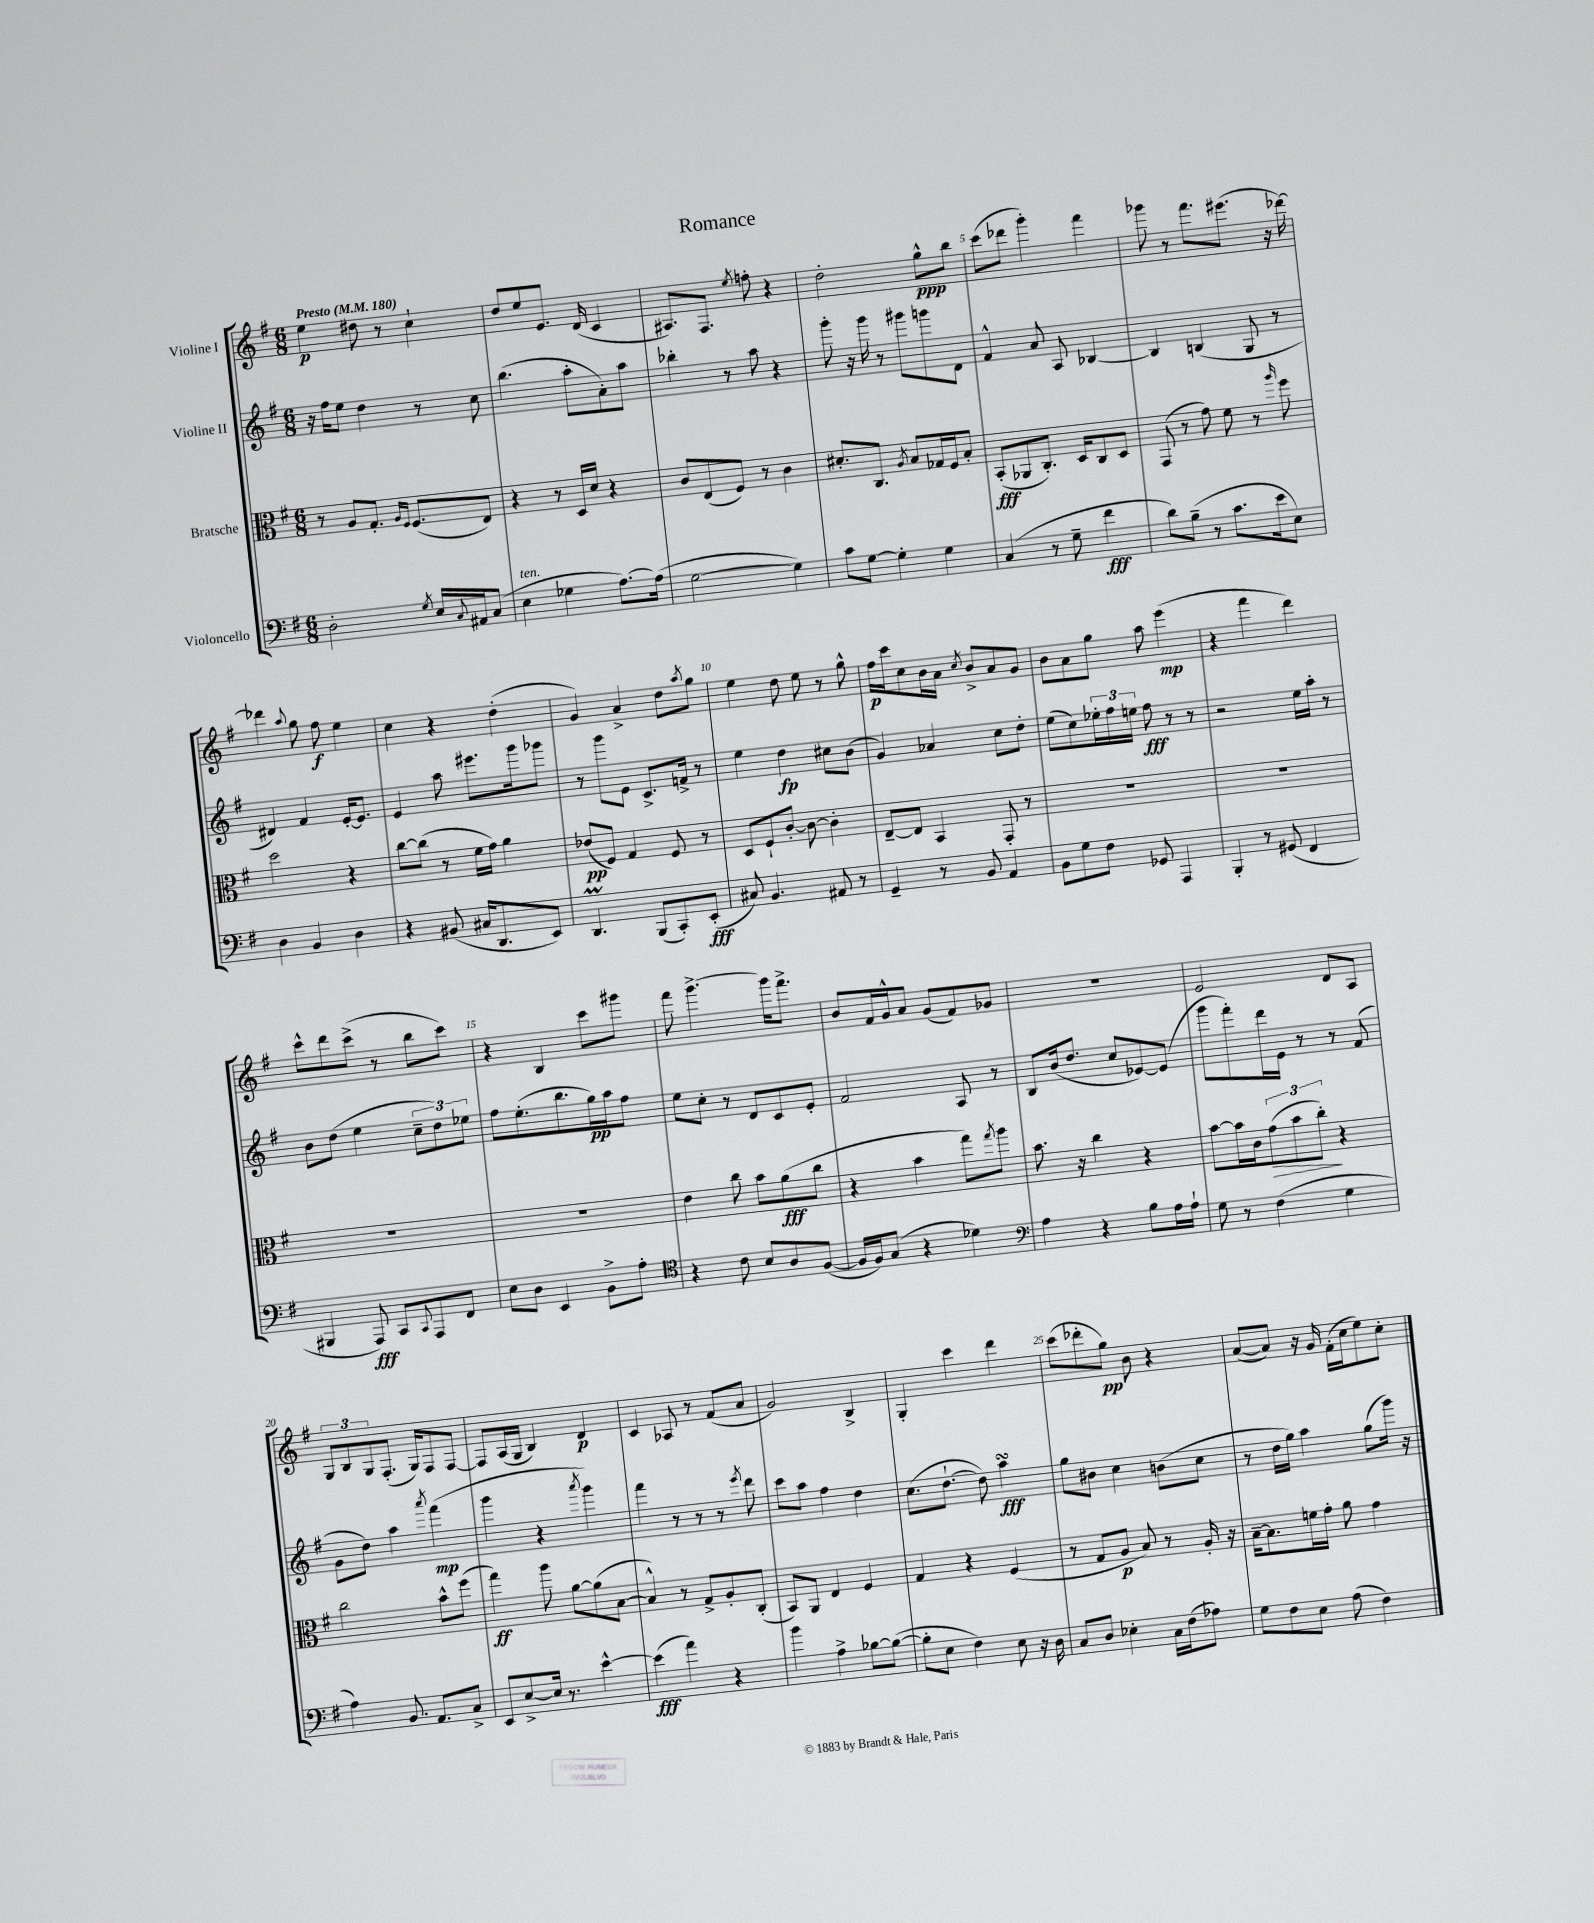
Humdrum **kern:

**kern	**dynam	**kern	**dynam	**kern	**dynam	**kern	**dynam
*part4	*part4	*part3	*part3	*part2	*part2	*part1	*part1
*staff4	*staff4	*staff3	*staff3	*staff2	*staff2	*staff1	*staff1
*I"Violoncello	*	*I"Bratsche	*	*I"Violine II	*	*I"Violine I	*
*clefF4	*	*clefC3	*	*clefG2	*	*clefG2	*
*k[f#]	*	*k[f#]	*	*k[f#]	*	*k[f#]	*
*M6/8	*	*M6/8	*	*M6/8	*	*M6/8	*
*MM180	*	*MM180	*	*MM180	*	*MM180	*
=1	=1	=1	=1	=1	=1	=1	=1
!	!	!	!	!	!	!LO:TX:a:B:t=Presto	!
2D'\	.	8r	.	16r	.	4ee\	p
.	.	.	.	16ff#\KL	.	.	.
.	.	8A/L	.	8ee\J	.	.	.
.	.	8.G'/J	.	4dd\	.	8dd#X\	.
.	.	.	.	.	.	8r	.
.	.	16qqA/LL	.	.	.	.	.
.	.	16qqF#/JJ	.	.	.	.	.
.	.	(8.F#/L	.	.	.	.	.
8qG/	.	.	.	.	.	.	.
16E/LL	.	.	.	8r	.	4cc`\	.
8qqC/	.	.	.	.	.	.	.
16AA#X/J	.	.	.	.	.	.	.
(8C/J	.	8E/J)	.	8cc\	.	.	.
=2	=2	=2	=2	=2	=2	=2	=2
!LO:TX:a:i:t=ten.	!	!	!	!	!	!	!
4E\	.	4r	.	(4.bb\	.	8dd/L	.
.	.	.	.	.	.	8ee/	.
4G-X\	.	8r	.	.	.	8.e/J	.
.	.	16D/LL	.	8aa'\L	.	.	.
.	.	16d/JJ	.	.	.	(16d/	.
[8.A\L)	.	4r	.	8a'\)	.	4c/	.
.	.	.	.	8aa\J	.	.	.
(16A\Jk]	.	.	.	.	.	.	.
=3	=3	=3	=3	=3	=3	=3	=3
[2G\	.	8c/L	.	4bb-X'\	.	8.A#X/L)	.
.	.	(8E/	.	.	.	.	.
.	.	.	.	.	.	8.F#/J	.
.	.	8F#/J)	.	8r	.	.	.
.	.	.	.	.	.	8qee/	.
.	.	8r	.	8aa\	.	8ffn'\	.
4G\])	.	4c\	.	4r	.	4r	.
=4	=4	=4	=4	=4	=4	=4	=4
8c\L	.	8.d#X'/L	.	8ggg'\	.	2dd'\	.
[8G\J	.	.	.	16r	.	.	.
.	.	8.C/J	.	16ggg\	.	.	.
4G'\]	.	.	.	8r	.	.	.
.	.	8qA/	.	.	.	.	.
.	.	8B/L	.	8ggg#X\L	.	.	.
4G\	.	16G-X/L	.	8gggn\	.	8gg^^\L	ppp
.	.	16F#/J	.	.	.	.	.
.	.	8B'/J	.	8d\J	.	8bb\J	.
=5	=5	=5	=5	=5	=5	=5	=5
(4C/	.	(8BB'/L	fff	4f#^^/	.	(8ccc\L	.
.	.	8AA-X/	.	.	.	8ddd-X\J	.
8r	.	8.C'/J)	.	8a/	.	4ggg'\)	.
8G~\	.	.	.	8A/	.	.	.
.	.	16D/KL	.	.	.	.	.
4f#\	fff	8C/	.	[4B-X/	.	4fff#\	.
.	.	8D/J	.	.	.	.	.
=6	=6	=6	=6	=6	=6	=6	=6
8d\L)	.	(8GG/	.	4B-/]	.	8ggg-X\	.
(8B~\J	.	8r	.	.	.	8r	.
8r	.	8g\)	.	(4Bn/	.	8.fff#\L	.
8.c\L	.	8f#\	.	.	.	.	.
.	.	.	.	.	.	(8.eee#X\J	.
.	.	8r	.	8G/	.	.	.
16e\k	.	.	.	.	.	.	.
.	.	16qqaa/	.	.	.	.	.
8E\J)	.	8ff#\	.	8r	.	16r	.
.	.	.	.	.	.	[16ddd-X\)	.
!!LO:LB:g=z
=7	=7	=7	=7	=7	=7	=7	=7
4D\	.	2dd\	.	4d#X/)	.	4ddd-X\]	.
.	.	.	.	.	.	8qqaa/	.
4BB/	.	.	.	4f#/	.	8gg\	.
.	.	.	.	.	.	8ff#\	f
4D\	.	4r	.	[16e'/KL	.	4ee\	.
.	.	.	.	8.e/J]	.	.	.
=8	=8	=8	=8	=8	=8	=8	=8
4r	.	[8cc\L	.	4e/	.	4cc\	.
.	.	(8cc\J]	.	.	.	.	.
(8BB#X/	.	8r	.	8aa\	.	4r	.
16C#X/KL	.	16f#\LL	.	8.eee#X\L	.	.	.
8.DD/	.	16g\JJ)	.	.	.	.	.
.	.	4a\	.	.	.	(4dd'\	.
.	.	.	.	16ggg\k	.	.	.
8EE/J)	.	.	.	8ggg-X\J	.	.	.
=9	=9	=9	=9	=9	=9	=9	=9
4.DDM/	.	(8e-X/L	pp	8r	.	4g/)	.
.	.	8F#/J)	.	8ggg\L	.	.	.
.	.	4G/	.	8e\J	.	4a^/	.
(8BBB/L	.	.	.	8.c^/L	.	.	.
8CC'/)	.	8F#/	.	.	.	8dd\L	.
.	.	.	.	16fn^/Jk	.	.	.
.	.	.	.	.	.	8qaa/	.
(8EE'/J	fff	8r	.	8r	.	8gg\J	.
=10	=10	=10	=10	=10	=10	=10	=10
8C#X/)	.	8D/L	.	4ee\	.	4ee\	.
4.BB/	.	8F#`/	.	.	.	.	.
.	.	[8c'/J	.	4dd\	fp	8dd\	.
.	.	8c\_	.	.	.	8ee\	.
8AA#X/	.	4c'\]	.	8cc#X\L	.	8r	.
8r	.	.	.	(8b\J	.	8gg^^\	.
=11	=11	=11	=11	=11	=11	=11	=11
4GG~/	.	[8E~/L	.	4g/)	.	16ff#\LL	p
.	.	.	.	.	.	16ccc\J	.
.	.	8E/J]	.	.	.	8cc\	.
8r	.	4BB/	.	4a-X/	.	16b\L	.
.	.	.	.	.	.	16a\JJ	.
.	.	.	.	.	.	8qcc/	.
8BB/	.	.	.	.	.	8b^/L	.
4AA/	.	8GG'/	.	8cc\L	.	8a/	.
.	.	8r	.	8dd'\J	.	8g/J	.
=12	=12	=12	=12	=12	=12	=12	=12
8BB\L	.	2.r	.	(8ee\L	.	8b\L	.
8G\	.	.	.	8cc\)	.	8a\	.
8F#\J	.	.	.	24ee-X'\L	.	8gg\J	.
.	.	.	.	24ff#\	.	.	.
.	.	.	.	24een\JJ	.	.	.
8GG-X/	.	.	.	8ff#\	fff	8aa\	.
4AAA/	.	.	.	8r	.	(4eee\	mp
.	.	.	.	8r	.	.	.
=13	=13	=13	=13	=13	=13	=13	=13
4BBB'/	.	2.r	.	2r	.	4r	.
8r	.	.	.	.	.	4fff#\	.
(8GG#X/	.	.	.	.	.	.	.
4FF#/	.	.	.	16ee\LL	.	4ddd\)	.
.	.	.	.	16aa'\JJ	.	.	.
.	.	.	.	8r	.	.	.
!!LO:LB:g=z
=14	=14	=14	=14	=14	=14	=14	=14
4BBB#X/	.	2.r	.	8b\L	.	8ccc^^\L	.
.	.	.	.	(8dd\J	.	8ddd\	.
8AAA/)	fff	.	.	4ee\	.	(8ccc^\J	.
8CC/L	.	.	.	.	.	8r	.
8qqCC/	.	.	.	.	.	.	.
8AAA/	.	.	.	12cc~\L	.	8bb\L	.
.	.	.	.	12dd\)	.	.	.
8FF#/J	.	.	.	.	.	8ccc\J)	.
.	.	.	.	12ee-X\J	.	.	.
=15	=15	=15	=15	=15	=15	=15	=15
8E\L	.	2.r	.	8ff#\L	.	4r	.
8D\J	.	.	.	(8.ee'\	.	.	.
4EE/	.	.	.	.	.	4B/	.
.	.	.	.	8.bb\	.	.	.
8BB^\L	.	.	.	16gg\L)	pp	8ccc\L	.
.	.	.	.	16aa\J	.	.	.
8A'\J	.	.	.	8ff#\J	.	8ggg#X\J	.
=16	=16	=16	=16	=16	=16	=16	=16
*clefC4	*	*	*	*	*	*	*
4r	.	4e\	.	8ee\L	.	8fff#\	.
.	.	.	.	8cc'\J	.	[4.ggg^\	.
8c\	.	8cc\	.	8r	.	.	.
8B/L	.	8b\L	.	8d/L	.	.	.
8A/	.	(8a\	fff	8c/	.	16ggg\KL]	.
.	.	.	.	.	.	8.fff#^\J	.
([8F#/J	.	8cc\J	.	8e'/J	.	.	.
=17	=17	=17	=17	=17	=17	=17	=17
16F#/LL]	.	4r	.	2f#/	.	8b/L	.
16F#/J)	.	.	.	.	.	.	.
(8G/J	.	.	.	.	.	16f#/L	.
.	.	.	.	.	.	16g^^/J	.
4r	.	4b\	.	.	.	8a/J	.
.	.	.	.	.	.	(8g/L	.
4d-X\)	.	8gg\L)	.	8A/	.	8f#/)	.
.	.	8qgg/	.	.	.	.	.
.	.	8aa\J	.	8r	.	8g-X/J	.
=18	=18	=18	=18	=18	=18	=18	=18
*clefF4	*	*	*	*	*	*	*
4A\	.	8.b\	.	8B/L	.	2.r	.
.	.	.	.	(16b/k	.	.	.
.	.	16r	.	8.dd/J	.	.	.
4r	.	4cc\	.	.	.	.	.
.	.	.	.	8cc/L	.	.	.
8B\L	.	4r	.	[8e-X/)	.	.	.
16A\L	.	.	.	(8e-/J]	.	.	.
16A`\JJ	.	.	.	.	.	.	.
=19	=19	=19	=19	=19	=19	=19	=19
8G\	.	[8b\L	.	8ggg\L	.	2e/	.
8r	.	16b\L]	.	8fff#'\)	.	.	.
.	.	16c\J	.	.	.	.	.
!	!	!	!LO:HP:b	!	!	!	!
(4F#\	.	(12g\	>	16ddd\L	.	.	.
.	.	.	.	16e\JJ	.	.	.
.	.	12b\	.	.	.	.	.
.	.	.	.	8r	.	.	.
.	.	12cc'\J)	.	.	.	.	.
4G\	.	4r	]	8r	.	8d/L	.
.	.	.	.	(8f#/	.	8A/J	.
!!LO:LB:g=z
=20	=20	=20	=20	=20	=20	=20	=20
4A\)	.	2cc\	.	8g\L	.	12G/L	.
.	.	.	.	.	.	12B/	.
.	.	.	.	8dd\J)	.	.	.
.	.	.	.	.	.	12G/	.
8.BB/	.	.	.	4aa\	.	(8.F#'/J	.
8.AA/L	.	.	.	.	.	16G/KL)	.
.	.	.	.	8qaaa/	.	.	.
.	.	8b^^\L	.	(4fff#\	mp	8F#/	.
8C^/J	.	(8ff#\J	.	.	.	[8F#/J	.
=21	=21	=21	=21	=21	=21	=21	=21
8EE/L	.	4gg\)	ff	4ggg\	.	8F#/L]	.
[8E^/	.	.	.	.	.	(16A/L	.
.	.	.	.	.	.	16G/JJ	.
16E/Jk]	.	8aa\	.	4r	.	4B/)	.
8.r	.	.	.	.	.	.	.
.	.	[8a\L	.	.	.	.	.
.	.	.	.	8qaaa/	.	.	.
[4e^^\	.	(8a\]	.	4ggg\)	.	4d/	p
.	.	[8B\J	.	.	.	.	.
=22	=22	=22	=22	=22	=22	=22	=22
(4e\]	fff	4B^^/])	.	4fff#\	.	4c/	.
4a\)	.	8r	.	8r	.	8A-X/	.
.	.	8G^/L	.	8r	.	8r	.
4r	.	8A'/	.	8r	.	(8f#/L	.
.	.	.	.	8qeee/	.	.	.
.	.	(8C'/J	.	8ddd\	.	8a/J	.
=23	=23	=23	=23	=23	=23	=23	=23
4b\	.	8BB/L)	.	8ccc\L	.	2g/)	.
.	.	8AA/J	.	8aa\J	.	.	.
4A^\	.	4E/	.	4ff#\	.	.	.
[8B-X\L	.	4F#/	.	4dd\	.	4B^/	.
(8B-\J_	.	.	.	.	.	.	.
=24	=24	=24	=24	=24	=24	=24	=24
8B-'\L]	.	4G/	.	(8.cc\L	.	4G'/	.
8E\J	.	.	.	.	.	.	.
.	.	.	.	[8.dd`\J	.	.	.
4F#\)	.	4r	.	.	.	4ccc\	.
.	.	.	.	8dd\])	.	.	.
8E\	.	(4F#/	.	4aasSSS\	fff	4ddd\	.
16r	.	.	.	.	.	.	.
16D\	.	.	.	.	.	.	.
=25	=25	=25	=25	=25	=25	=25	=25
8C/L	.	8r	.	8gg\L	.	(8ccc\L	.
8D/J	.	8G/L	.	8b#X\J	.	8ddd-X'\	.
4E-X'\	.	8A/J	p	4cc\	.	8gg\J)	pp
.	.	8B/)	.	.	.	8b\	.
16C\LL	.	8r	.	(8bn\L	.	4r	.
(16F#\J	.	.	.	.	.	.	.
8A-X\J)	.	16A'/	.	8cc\J	.	.	.
.	.	16r	.	.	.	.	.
=26	=26	=26	=26	=26	=26	=26	=26
8G\L	.	[16B~\KL	.	8r	.	([8a/L	.
.	.	8.B\]	.	.	.	.	.
8F#\	.	.	.	16dd\LL	.	8a/J])	.
.	.	.	.	16gg\JJ)	.	.	.
8E\J	.	16fn\L	.	4aa\	.	16r	.
.	.	16g'\JJ	.	.	.	16g/	.
(8A\	.	8a\	.	.	.	(16f#'\LL	.
.	.	.	.	.	.	16cc\J	.
4F#\)	.	4g\	.	(8gg\L	.	8ee\)	.
.	.	.	.	16ggg\Jk)	.	8cc'\J	.
.	.	.	.	16r	.	.	.
==	==	==	==	==	==	==	==
*-	*-	*-	*-	*-	*-	*-	*-
